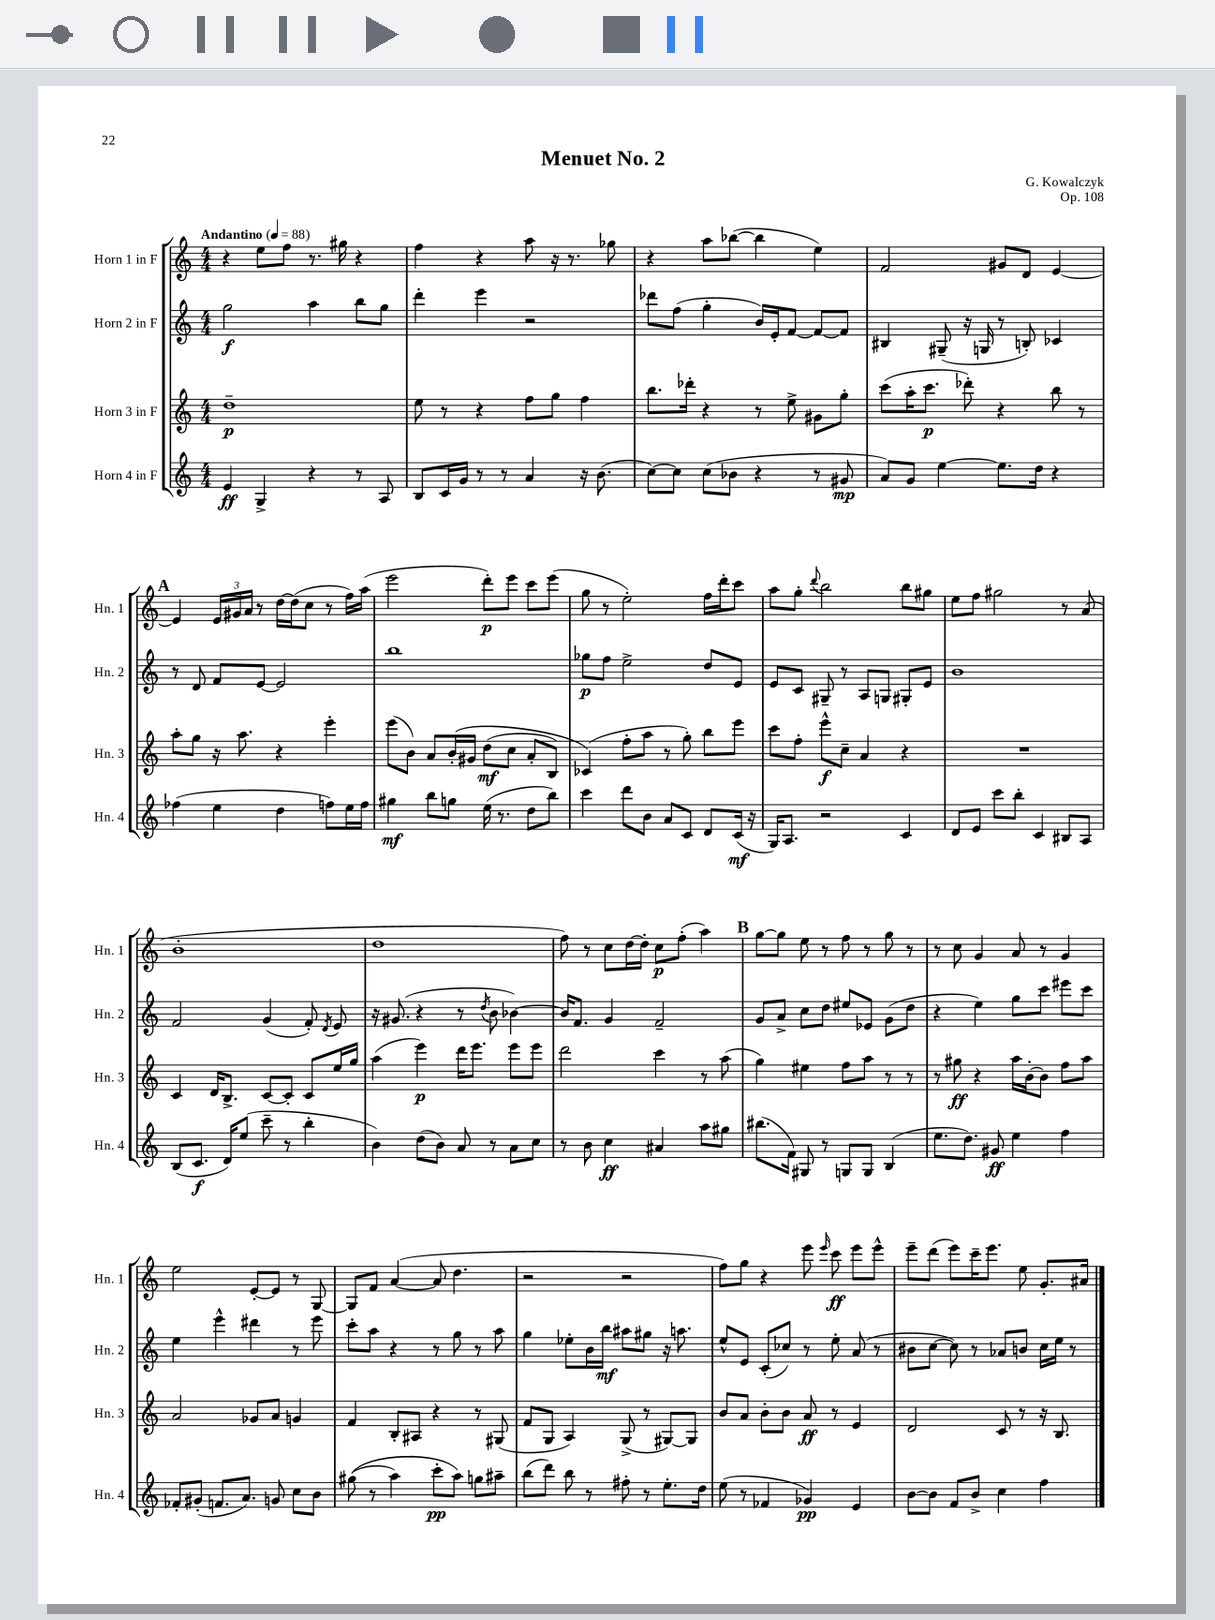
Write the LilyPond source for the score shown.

\header { title = "Menuet No. 2" composer = "G. Kowalczyk" opus = "Op. 108" }
<<
\new StaffGroup <<
\new Staff = "s0" \with { instrumentName = "Horn 1 in F" shortInstrumentName = "Hn. 1" } {
    \clef treble \key c \major \numericTimeSignature \time 4/4 \tempo "Andantino" 4 = 88
    \autoBeamOff r4 e''8[ f''8] r8. gis''16 r4 |
    f''4 r4 a''8 r16 r8. ges''8 |
    r4 a''8[ bes''8]~( bes''4 e''4) |
    f'2 gis'8[ d'8] e'4~ |
    \mark \markup { \bold "A" } e'4 \tuplet 3/2 { e'16[ gis'16 a'16] } r8 d''16[~ d''16( c''8] r8 f''16[) a''16]( |
    e'''2 d'''8[-.\p) e'''8] c'''8[ e'''8]( |
    g''8 r8 e''2-.) f''16[ d'''16-. c'''8] |
    a''8[ g''8]-. \appoggiatura { d'''8 } b''2 b''8[ gis''8] |
    e''8[ f''8] gis''2 r8 a'8( |
    b'1-. |
    d''1 |
    f''8) r8 c''8[ d''16~ d''16]-. c''8[\p f''8]-.( a''4) |
    \mark \markup { \bold "B" } g''8[~ g''8] e''8 r8 f''8 r8 g''8 r8 |
    r8 c''8 g'4 a'8 r8 g'4 |
    e''2 e'8[~-. e'8] r8 g8~ |
    g8[ f'8] a'4~( a'8 d''4. |
    r2 r2 |
    f''8[) g''8] r4 e'''8 \grace { e'''16 } c'''8\ff e'''8[ e'''8]-^ |
    e'''8[-- d'''8]( e'''8[) c'''16-- e'''8.] e''8 g'8.[-. ais'16] \bar "|." |
}
\new Staff = "s1" \with { instrumentName = "Horn 2 in F" shortInstrumentName = "Hn. 2" } {
    \clef treble \key c \major \numericTimeSignature \time 4/4
    \autoBeamOff g''2\f a''4 b''8[ g''8] |
    d'''4-. e'''4 r2 |
    des'''8[ f''8]( g''4-. b'16[) e'16-. f'8]~ f'8[~ f'8] |
    bis4 gis8--( r16 g16 r8 b8-.) ces'4 |
    \mark \markup { \bold "A" } r8 d'8 f'8[ e'8]~ e'2 |
    b''1 |
    ges''8[\p f''8] e''2-> d''8[ e'8] |
    e'8[ c'8] gis8-- r8 a8[ g8] gis8[-. e'8] |
    b'1 |
    f'2 g'4( f'8-.) \acciaccatura { d'8 } e'8 |
    r16 gis'8.( r4 r8 \acciaccatura { d''8 } b'8 bes'4~) |
    bes'16[ f'8.] g'4 f'2-- |
    \mark \markup { \bold "B" } g'8[ a'8]-> c''8[ d''8] eis''8[ ees'8] g'8[( d''8] |
    r4 e''4) g''8[ c'''8] eis'''8[ c'''8] |
    e''4 e'''4-^ dis'''4 r8 e'''8 |
    c'''8[-. a''8] r4 r8 g''8 r8 a''8 |
    g''4 ees''8[-. b'16 b''16]\mf ais''8[ gis''8] r16 a''8. |
    e''8[-^ e'8] c'8[-.( ces''8]) r8 e''8-. a'8( r8 |
    bis'8[ c''8]~ c''8) r8 aes'8[ b'8] c''16[ e''16] r8 \bar "|." |
}
\new Staff = "s2" \with { instrumentName = "Horn 3 in F" shortInstrumentName = "Hn. 3" } {
    \clef treble \key c \major \numericTimeSignature \time 4/4
    \autoBeamOff d''1--\p |
    e''8 r8 r4 f''8[ g''8] f''4 |
    b''8.[ des'''16]-. r4 r8 e''8-> gis'8[ g''8]-. |
    c'''8[( a''16-. c'''8.]\p des'''8-.) r4 b''8 r8 |
    \mark \markup { \bold "A" } a''8[-. g''8] r16 a''8. r4 e'''4-. |
    e'''8[( b'8]) a'8[ b'16-.\( gis'16] d''8[\mf( c''8] a'8[-. b8]) |
    ces'4(\) f''8[-. a''8] r8 g''8-.) b''8[ e'''8] |
    c'''8[ f''8]-. e'''8[-^\f c''8]-- a'4 r4 |
    R1 |
    c'4 d'16[ b8.]-> c'8[~ c'8]-. c'8[ e''16 g''16] |
    a''4( e'''4\p) d'''16[ e'''8.] e'''8[ e'''8] |
    d'''2 c'''4 r8 a''8( |
    \mark \markup { \bold "B" } g''4) eis''4 f''8[ a''8] r8 r8 |
    r8 gis''8\ff r4 a''16[ b'16~-. b'8] f''8[ a''8] |
    a'2 ges'8[ a'8] g'4 |
    f'4 b8[-. ais8] r4 r8 gis8( |
    f'8[ g8] a4) g8->( r8 gis8[~) gis8] |
    b'8[ a'8] b'8[-. b'8] a'8\ff r8 e'4 |
    d'2 c'8 r8 r16 b8. \bar "|." |
}
\new Staff = "s3" \with { instrumentName = "Horn 4 in F" shortInstrumentName = "Hn. 4" } {
    \clef treble \key c \major \numericTimeSignature \time 4/4
    \autoBeamOff e'4\ff g4-> r4 r8 a8 |
    b8[ c'16 g'16] r8 r8 a'4 r16 b'8.( |
    c''8[~) c''8] c''8[( bes'8] r4 r8 gis'8\mp |
    a'8[) g'8] e''4~ e''8.[ d''16] r4 |
    \mark \markup { \bold "A" } fes''4( e''4 d''4 f''8[) e''16 f''16] |
    gis''4\mf b''8[ g''8] e''16( r8. d''8[ b''8]) |
    c'''4 d'''8[ b'8] a'8[ c'8] d'8[ c'16]\mf( r16 |
    g16[) a8.] r2 c'4 |
    d'8[ e'8] c'''8[ b''8]-. c'4 bis8[ a8] |
    b8[( c'8.]\f d'16[) e''8]( c'''8-- r8 b''4-. |
    b'4) d''8[( b'8]) a'8 r8 a'8[ c''8] |
    r8 b'8 c''4\ff ais'4 a''8[ gis''8] |
    \mark \markup { \bold "B" } bis''8.[( f'16]) gis8 r8 g8[ g8] b4( |
    e''8.[ d''8.]) gis'8\ff e''4 f''4 |
    fes'8[-. gis'8]-.( f'8.[ a'8.]) g'8 c''8[ b'8] |
    gis''8(\( r8 a''4) c'''8[-.\pp a''8]\) g''8[ ais''8]-- |
    b''8[( d'''8]) b''8 r8 fis''8-. r8 e''8.[-. d''16] |
    e''8( r8 fes'4 ges'4\pp) e'4 |
    b'8[~ b'8] f'8[ b'8]-> c''4 f''4 \bar "|." |
}
>>
>>
\layout { \context { \Score \remove "Bar_number_engraver" } }
